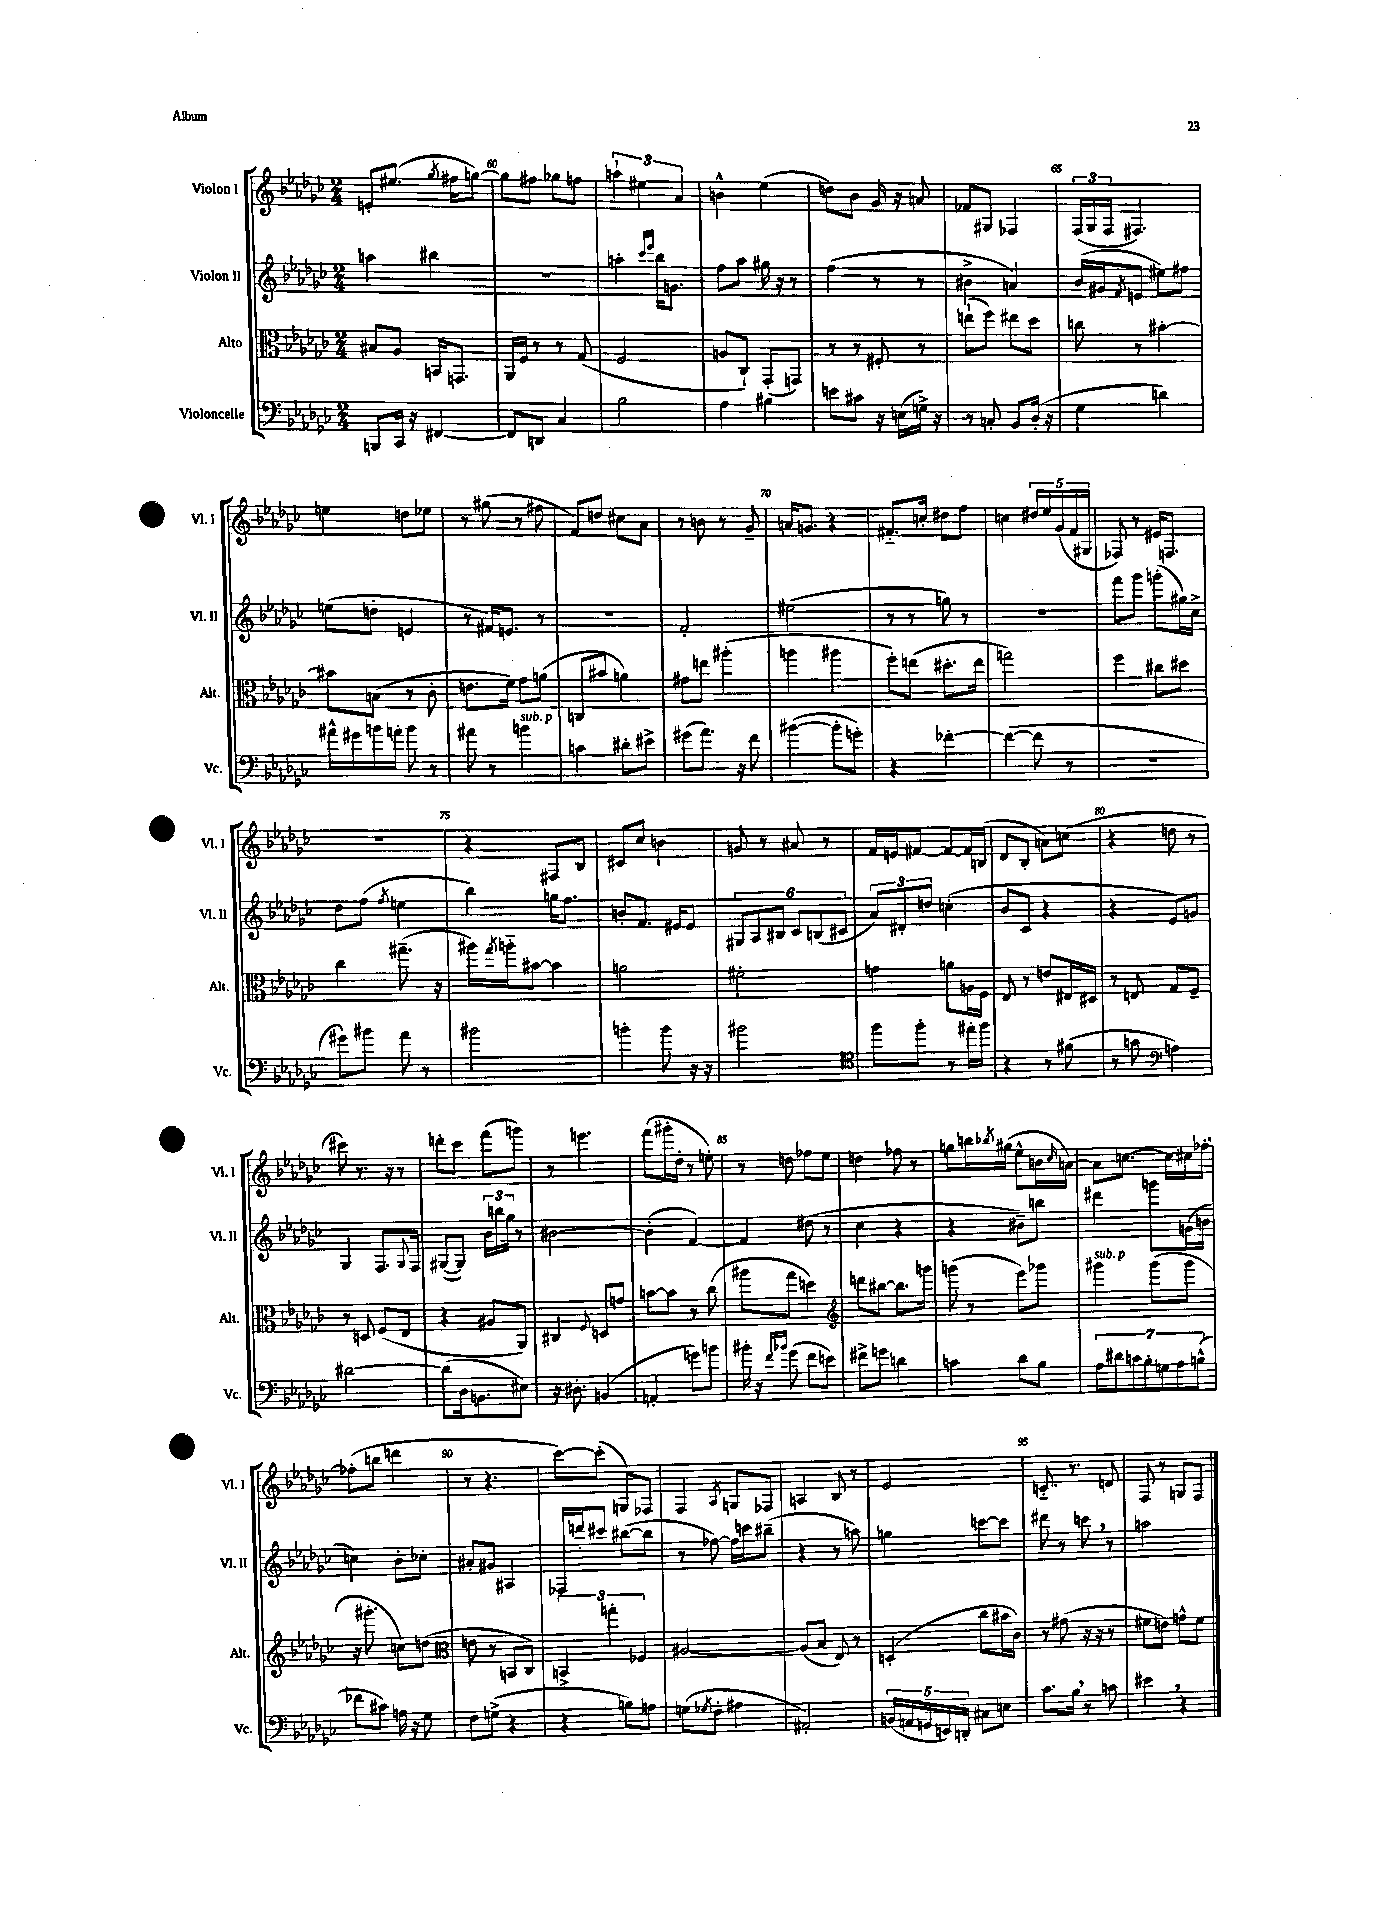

**kern	**kern	**kern	**kern
*staff4	*staff3	*staff2	*staff1
*clefF4	*clefC3	*clefG2	*clefG2
*k[b-e-a-d-g-c-]	*k[b-e-a-d-g-c-]	*k[b-e-a-d-g-c-]	*k[b-e-a-d-g-c-]
*M2/4	*M2/4	*M2/4	*M2/4
8BBB	8B#	4aa	8e'
16CC-	8A-	.	(8.ee#
16r	.	.	.
[4FF#	16BB	4bb#	.
.	.	.	8qgg-
.	8.GG	.	16ff#
.	.	.	[8gg)
=	=	=	=
8FF#]	16AA-	2r	8gg]
.	16F	.	.
8DD	8r	.	8ff#
4C-	8r	.	8gg-
.	(8G-	.	8ff
=	=	=	=
2B-	2F	4aa'	6aa`
.	.	.	6ee#
.	.	16qqccc-	.
.	.	16qqeee-	.
.	.	16bb-	.
.	.	8.g	.
.	.	.	6a-
=	=	=	=
4A-	8A	8ff	4b^^
.	8C-`)	8aa-	.
4B#	(8GG-'	16gg#	(4ee-
.	.	16r	.
.	8GG)	8r	.
=	=	=	=
8e	8r	(4ff	8dd)
8c#	8r	.	8b-
16r	8F#'	8r	16g-
(16E	.	.	16r
16G^)	8r	8r	8a
16r	.	.	.
=	=	=	=
8r	(8ee`	4b#^	8f-
8C'	8ff)	.	8G#
8BB-	8ee#	4a)	4F-
(16D-'	8dd-	.	.
16r	.	.	.
=	=	=	=
4G-	8cc	(16b-	(24F
.	.	.	24G-
.	.	16g#	.
.	.	.	24F
.	.	8qf	.
.	8r	8e	4.F#)
4d)	[4b#'	8ee#)	.
.	.	8ff#	.
=	=	=	=
16a#^^	8b#]	(8ee	4ee
16g#	.	.	.
16b	(8B	8dd'	.
16a'	.	.	.
8b	8r	4e	8dd
8r	8c-'	.	8ee-
=	=	=	=
8a#	8.e	8r	8r
8r	.	16f#)	(8gg#
.	16f)	8.e	.
4b	8g-	.	8r
.	(8a	8r	8ff#
=	=	=	=
4c	8C	2r	8f)
.	8b#	.	8dd
8d#'	4a)	.	8cc#
8e#^	.	.	8a-
=	=	=	=
(8g#	8g#	2f'	8r
8.a-)	8ee	.	8b
.	(4aa#'	.	8r
16r	.	.	.
8f	.	.	8g-~
=	=	=	=
([4b#	4aa	(2ee#	16a
.	.	.	8.g
8b#']	4aa#	.	4r
8g')	.	.	.
=	=	=	=
4r	8ff')	8r	8.f#'~
.	(8ee	8r	.
.	.	.	16cc'
[4f-'	8.dd#'	8gg)	8dd#
.	.	8r	8ff
.	16ee	.	.
=	=	=	=
(4f-_	2gg)	2r	4cc
8f-]	.	.	20dd#
.	.	.	20ee-
.	.	.	(20g-
8r	.	.	.
.	.	.	20f
.	.	.	20G#
=	=	=	=
2r	4ff	8fff	8F-)
.	.	8ggg-	8r
.	8cc#	(8ggg'	16e#
.	.	.	8.F
.	8dd#	16gg#)	.
.	.	16cc-^	.
=	=	=	=
8g#)	4cc-	8dd-	2r
8b#	.	(8ff	.
.	.	8qff	.
8a-	(8.gg#~	4ee	.
8r	.	.	.
.	16r	.	.
=	=	=	=
2b#	16aa#)	4bb-)	4r
.	8qgg-	.	.
.	16aa'~	.	.
.	[8b#	.	.
.	4b#]	16gg	8F#
.	.	8.ff	.
.	.	.	8B-
=	=	=	=
4b'	2a	8b'	8c#
.	.	8.f	8cc-
8b	.	.	4b
.	.	16e#	.
16r	.	8e#	.
16r	.	.	.
=	=	=	=
2b#	2f#'	12G#	8g
.	.	12A-	.
.	.	.	8r
.	.	12B#	.
.	.	12c-	8a#
.	.	(12B	.
.	.	.	8r
.	.	12c#	.
=	=	=	=
*clefC4	*	*	*
8ff	4g	12a-)	16f
.	.	.	16e
.	.	12d#'	.
8ff'	.	.	[8f#
.	.	12dd	.
8r	8a	(4cc'	8f#_
16ee#'	16A	.	16f#]
16ff	16F	.	(16B
=	=	=	=
4r	8E-	8b-	8d-
.	8r	8c-	8B-'
8r	8e	4r	8a)
(8f#	16E#	.	(8cc
.	16D#	.	.
=	=	=	=
8r	8r	4r	4r
8g	8E	.	.
*clefF4	*	*	*
4A)	8G-	8e-)	8dd
.	8F~	8g	8r
=	=	=	=
[2d#	8r	4G-	8ccc#)
.	8D	.	8.r
.	(8F	8.F	.
.	.	.	16r
.	8E-	.	8r
.	.	8qqG-	.
.	.	16F	.
=	=	=	=
(8d#]	4r	([8G#	8ddd'
16D-	.	8G#])	8ccc-
8.BB	.	.	.
.	8A#	24b-	(8fff
.	.	24bb	.
.	.	24gg-	.
8E#)	8AA-)	8r	8ggg)
=	=	=	=
16r	4C#	[2b#	8r
8.D#'	.	.	.
.	.	.	4.eee
.	8qqF	.	.
(4BB	8D	.	.
.	8g	.	.
=	=	=	=
4AA'	[8b	(4b#']	(8fff
.	8b]	.	16ggg#'
.	.	.	16dd-'
8g)	8r	[4f)	8r
8b	(8cc-	.	8ee')
=	=	=	=
16b#'	8aa#	4f]	8r
16r	.	.	.
16qqf	.	.	.
16qqb-	.	.	.
(8g-	8gg-	.	8dd
8f	4dd)	(8dd#	8ff-
8e)	.	8r	8ee-
=	=	=	=
*	*clefG2	*	*
8f#^	8ddd	4cc-	4dd
8g	[8bb#	.	.
4d	8.bb#]	4r	8ff-
.	.	.	8r
.	16ggg	.	.
=	=	=	=
4c	(8ggg	4r	8gg
.	8r	.	16bb
.	.	.	8qbb-
.	.	.	(16gg#
8d-	8eee-)	8b#~)	8ee-^^
8B-	8ggg-	8bb	16b
.	.	.	16qqcc-
.	.	.	[16a)
=	=	=	=
14A-	4ggg#	4ddd#	8a]
14d#	.	.	.
.	.	.	[8.cc
14c	.	.	.
14B-'	.	.	.
.	(8ggg#	8ggg	.
14G	.	.	.
.	.	.	16cc]
14A-	.	.	.
.	8ggg#	(16g	16cc#
(14B^^	.	.	.
.	.	16b	[16ff-'
=	=	=	=
8f-	16r	4cc)	(8ff-']
.	8.ggg#'	.	.
8c#)	.	.	8bb
16A	8cc)	8b-'	4ddd
16r	.	.	.
8G-	(8dd	8cc-'	.
=	=	=	=
*	*clefC3	*	*
8F	8e	8a#'	8r
(8G^	8r	8g#	4.r
4r	8BB	4A#	.
.	8C-)	.	.
=	=	=	=
4r	6BB^	16F-	[8ccc-)
.	.	16ddd'	.
.	.	8ccc#	(8ccc-']
.	6gg'	.	.
8B)	.	([8bb#	8G)
.	6F-	.	.
8A	.	8bb#]	8F-
=	=	=	=
(8G	[2A#	8r	4F
8qG-	.	.	.
8F'	.	[8ff-)	.
.	.	.	8qA-
4A#	.	16ff-]	8G
.	.	16ccc	.
.	.	(8bb#~	8F-
=	=	=	=
2AA#')	(8A#]	4r	4A
.	8B-	.	.
.	8E-)	8r	8B-
.	8r	8aa)	8r
=	=	=	=
(20BB	(4D'	4gg	2e-
20AA	.	.	.
20GG	.	.	.
20EE)	.	.	.
20DD'	.	.	.
8C#	8cc-	[8ccc	.
8E	16b#	8ccc]	.
.	16c-)	.	.
=	=	=	=
8.c-	8r	8ddd#	8.c'~
.	(8g#	8r	.
16B-	.	.	8.r
8r	16r	8ccc	.
.	16r	.	.
8c	8r	8r	8d
=	=	=	=
4e#	8f#	2aa	8F
.	8e)	.	8r
4r	8g^^	.	8G
.	8f#	.	8F
==	==	==	==
*-	*-	*-	*-
